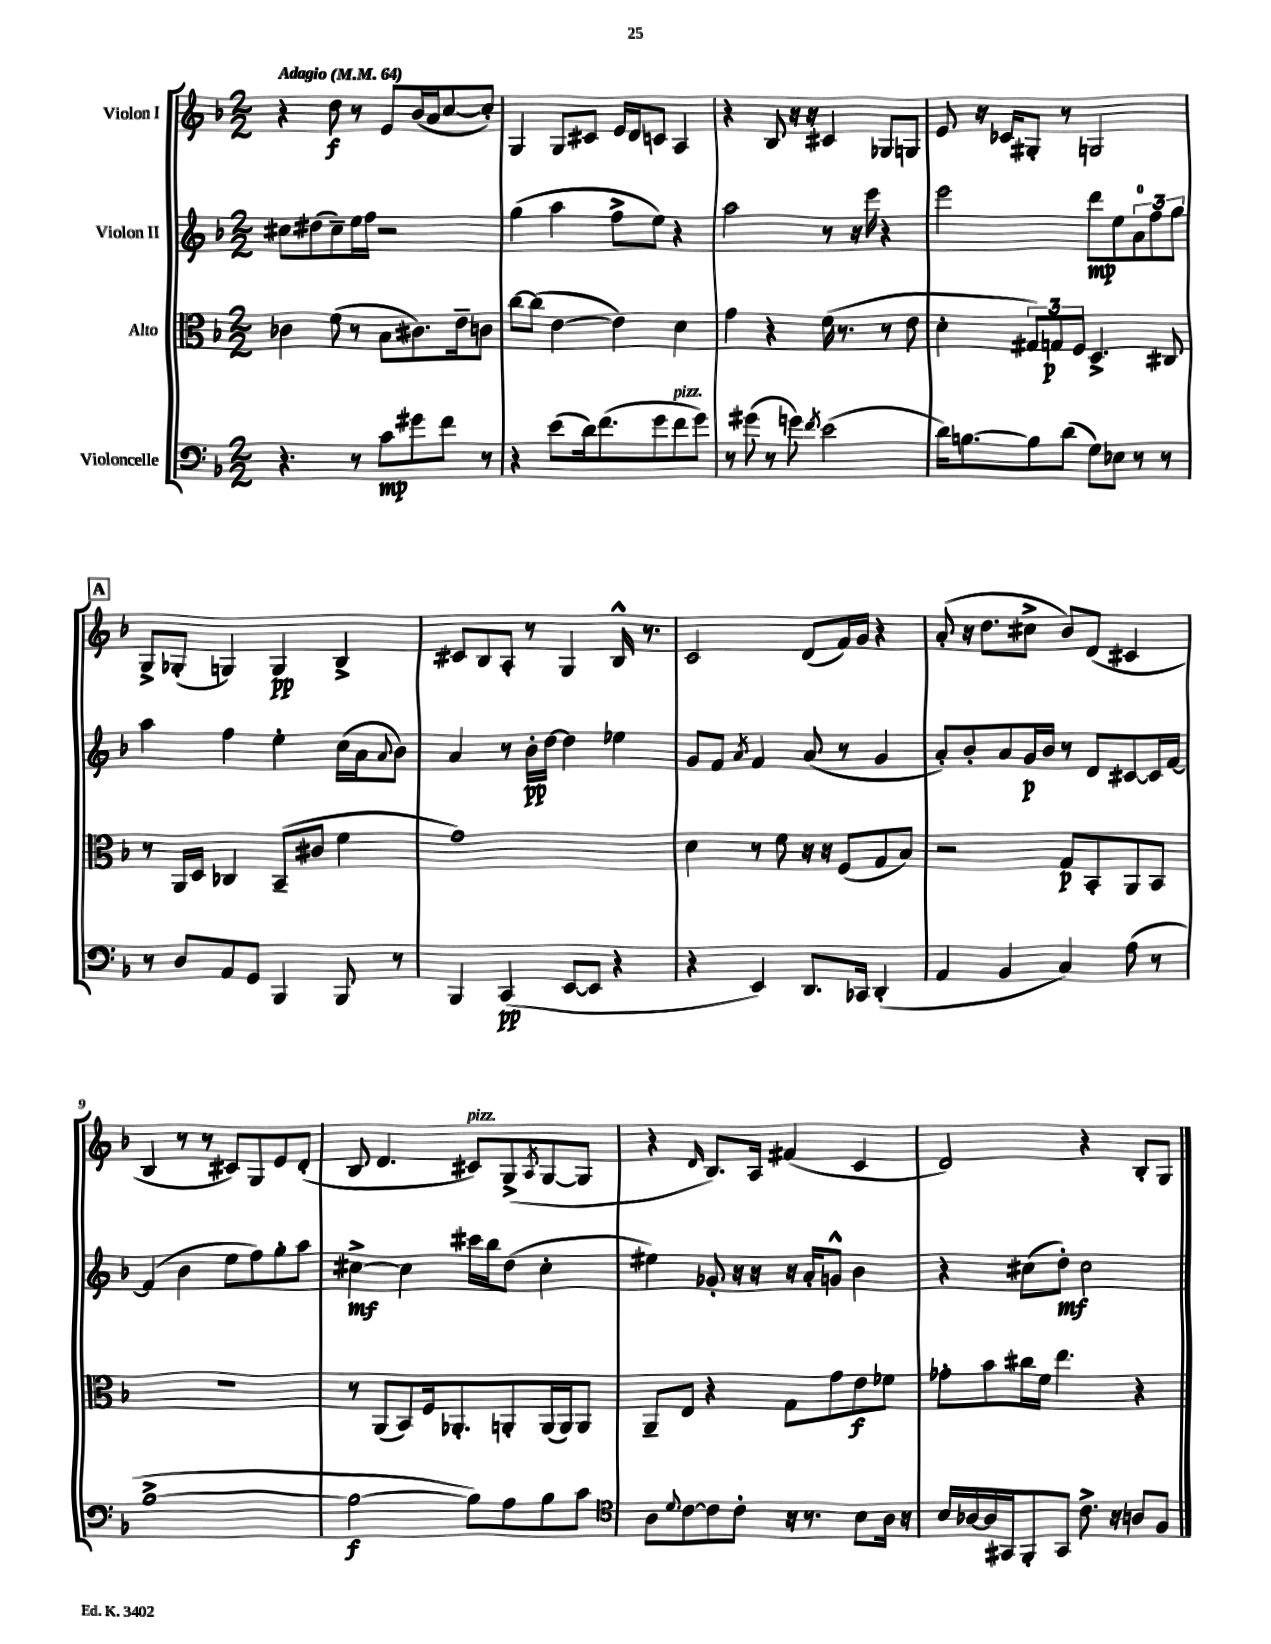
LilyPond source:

<<
\new StaffGroup <<
\new Staff = "s0" \with { instrumentName = "Violon I" } {
    \clef treble \key f \major \numericTimeSignature \time 2/2 \tempo "Adagio" 4 = 64
    r4 d''8\f r8 e'8 bes'16( a'16 c''8~ c''8-.) |
    g4 g8 cis'8 e'16 d'16 c'8 a4 |
    r4 bes8 r16 r16 cis'4 ges8 g8 |
    e'8 r16 ces'16 gis8-. r8 g2 |
    \mark \markup { \box "A" } g8-> ges8-.( g4) g4\pp bes4-> |
    cis'8 bes8 a8-. r8 g4 bes16-^ r8. |
    c'2 d'8( f'16) g'16 r4 |
    a'8-.( r16 d''8. cis''8-> bes'8) d'8( cis'4 |
    bes4 r8 r8 cis'8) g8 e'8 d'8-.( |
    bes8 d'4. cis'8^\markup { \italic "pizz." }) g8->( \acciaccatura { a8 } g8~ g8 |
    r4 \grace { d'16 } bes8.) a16 fis'4( c'4 |
    d'2) r4 bes8-. g8 \bar "|." |
}
\new Staff = "s1" \with { instrumentName = "Violon II" } {
    \clef treble \key f \major \numericTimeSignature \time 2/2
    cis''8 dis''8( cis''8--) e''16 f''16 r2 |
    g''4( a''4 f''8-> e''8) r4 |
    a''2 r8 r16 e'''16 r4 |
    e'''2 d'''8\mp e''8 \tuplet 3/2 { a'8-0 f''8 g''8 } |
    \mark \markup { \box "A" } a''4 f''4 e''4-. c''16( a'16 \appoggiatura { a'8 } bes'8) |
    a'4 r8 bes'16-.\pp d''16~ d''4 ees''4 |
    g'8 f'8 \acciaccatura { a'8 } f'4 a'8( r8 g'4 |
    a'8-.) bes'8-. a'8 g'16\p bes'16 r8 d'8 cis'8~ cis'16 f'16~ |
    f'4( bes'4 e''8 f''8) g''8-. a''8 |
    cis''4~->\mf cis''4 cis'''16 bes''16 d''8( cis''4-. |
    eis''4) ges'8-. r16 r16 r16 a'16-. g'8-^ bes'4 |
    r4 cis''8( d''8-.\mf) cis''2 \bar "|." |
}
\new Staff = "s2" \with { instrumentName = "Alto" } {
    \clef alto \key f \major \numericTimeSignature \time 2/2
    ces'4 f'8( r8 bes8 cis'8.) e'16-- c'8 |
    c''8~ c''8( e'4~ e'4) d'4 |
    g'4 r4 f'16( r8. r8 e'8 |
    d'4-. \tuplet 3/2 { gis8) g8\p f8 } d4.-> cis8 |
    \mark \markup { \box "A" } r8 a,16 d16 ces4 bes,8--( cis'8 f'4 |
    g'1) |
    d'4 r8 f'8 r16 r16 f8( g8 bes8) |
    r2 g8\p bes,8-. a,8 bes,8 |
    R1 |
    r8 a,8( bes,8) f16 aes,8.-. a,8-. a,16( a,16) a,8 |
    a,8-- e8 r4 g8 g'8 e'8\f fes'8 |
    ges'8-. bes'8 cis''16 f'16 e''4. r4 \bar "|." |
}
\new Staff = "s3" \with { instrumentName = "Violoncelle" } {
    \clef bass \key f \major \numericTimeSignature \time 2/2
    r4. r8 c'8\mp gis'8 f'8 r8 |
    r4 e'8( d'16) f'8.( g'8 f'8^\markup { \italic "pizz." } g'8) |
    r8 gis'8( r8 g'8) \acciaccatura { f'8 } e'2( |
    d'16) b8.~ b8 d'8( g8) ees8 r8 r8 |
    \mark \markup { \box "A" } r8 d8 a,8 g,8 bes,,4 bes,,8 r8 |
    bes,,4 c,4\pp( e,8~ e,8 r4 |
    r4 e,4) d,8. ces,16 d,4-.( |
    a,4 bes,4 c4) a8( r8 |
    bes1~-> |
    bes2~\f bes8) a8 bes8 c'8 |
    \clef tenor a8 \appoggiatura { d'8 } c'8~ c'8 c'8-. r16 r8. bes8 a16 r16 |
    bes16 aes16~ aes16 gis,16 f,8-. gis,8 c'8.-> r16 a8 f8 \bar "|." |
}
>>
>>
